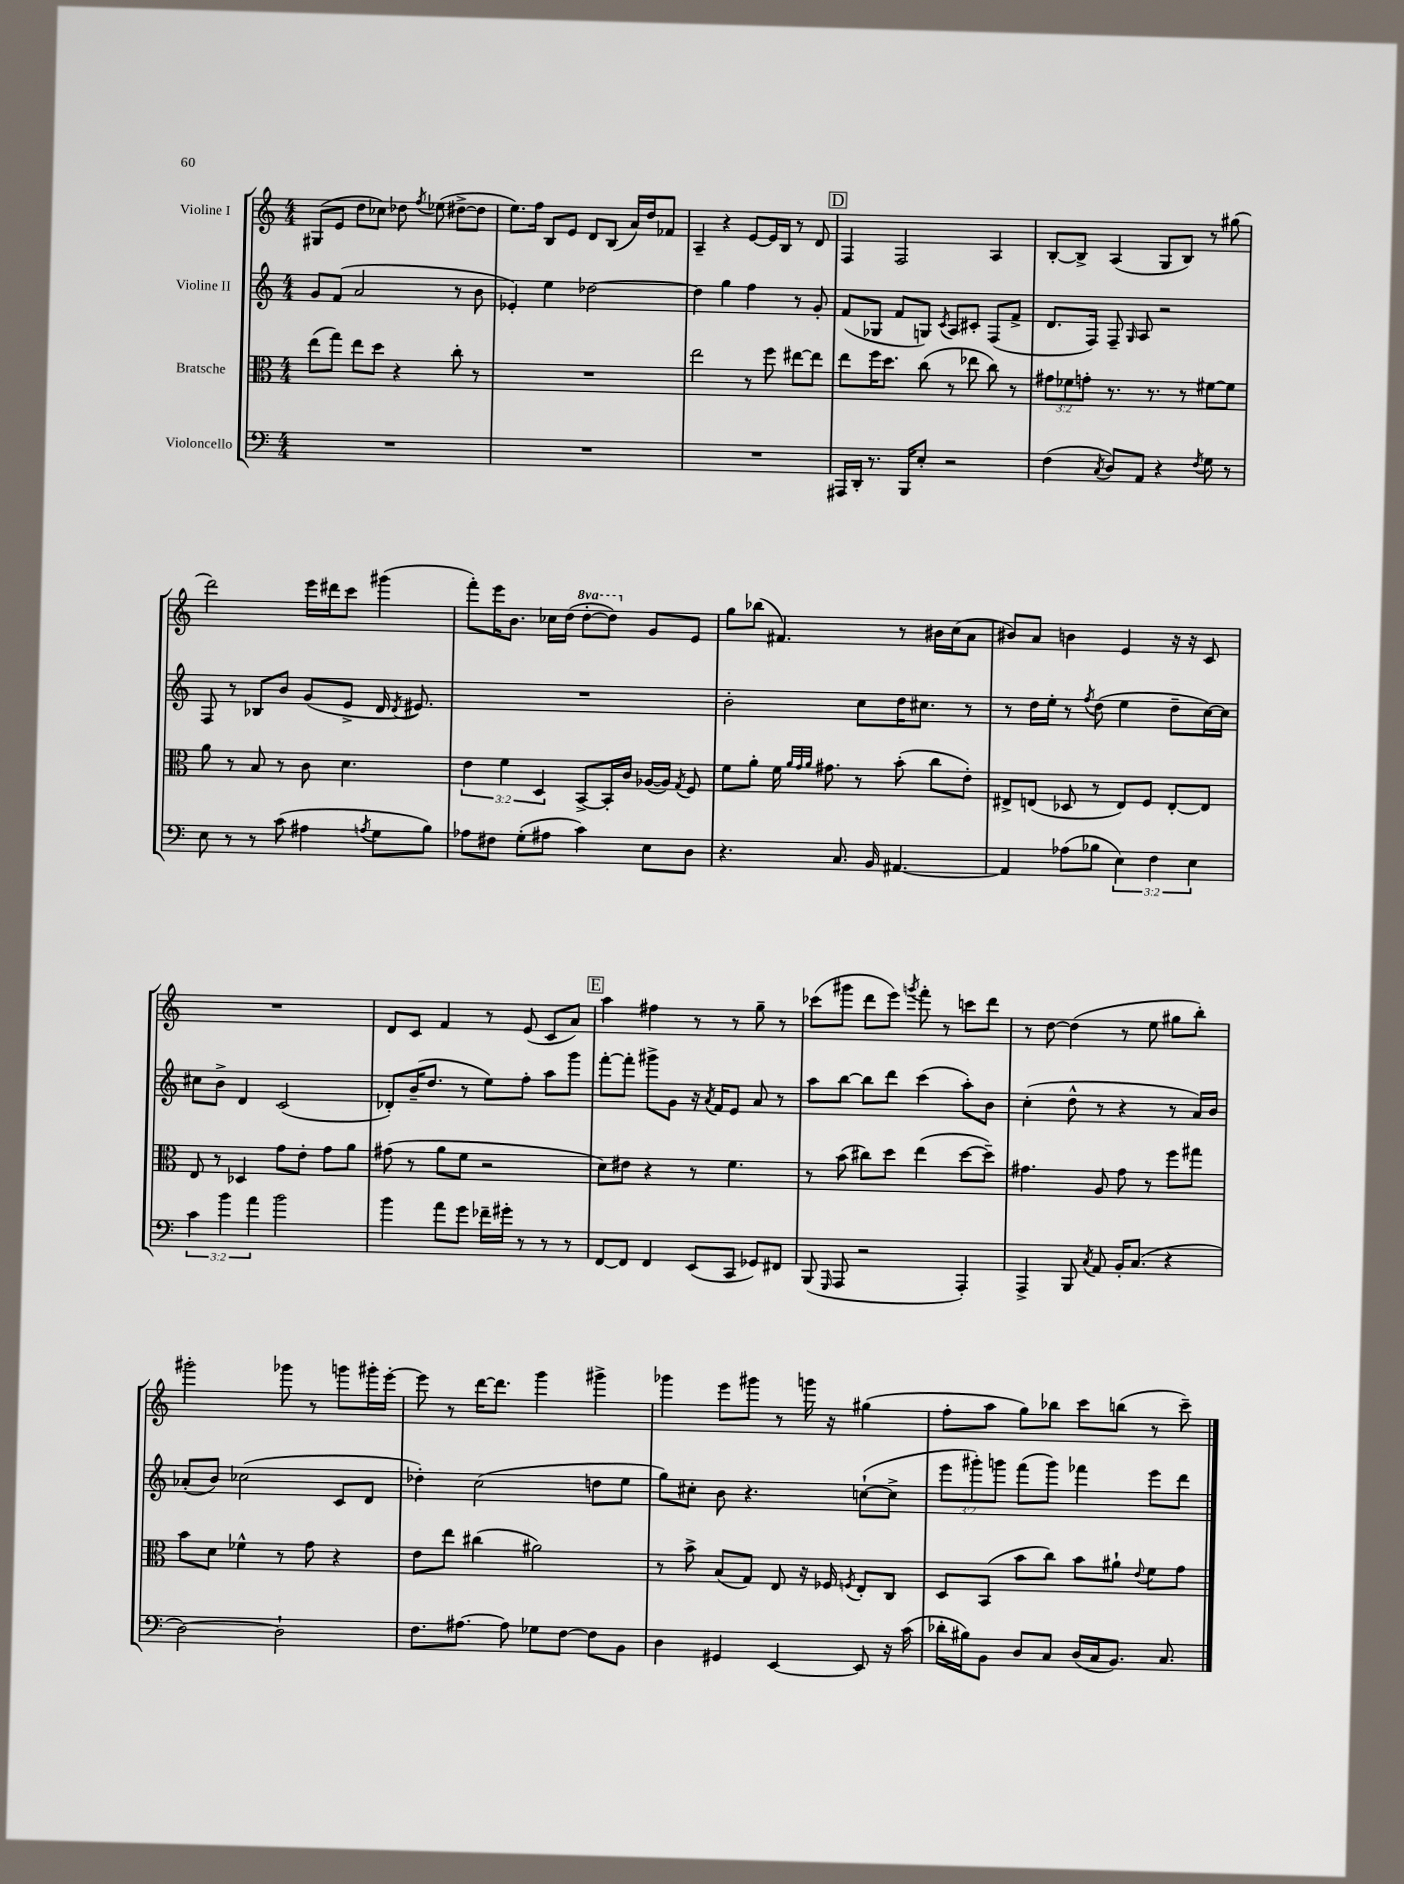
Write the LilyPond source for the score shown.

<<
\new StaffGroup <<
\new Staff = "s0" \with { instrumentName = "Violine I" } {
    \clef treble \key c \major \numericTimeSignature \time 4/4 \set Staff.ottavationMarkups = #ottavation-simple-ordinals
    \autoBeamOff gis8[( e'8] d''8[ ces''8]) des''8 \acciaccatura { f''8 } ees''8( dis''8[~-> dis''8] |
    e''8.[) f''16] b8[ e'8] d'8[ b8]( a'16[) d''16 fes'8] |
    a4-- r4 e'8[~ e'16 b16] r8 d'8 |
    \mark \markup { \box "D" } f4 f2 a4 |
    b8[~-. b8]-> a4( g8[ b8]) r8 gis''8( |
    d'''2) e'''16[ dis'''16 c'''8] gis'''4( |
    f'''8[-.) e'''16 b'8.] ces''16[ d''16]( \ottava #1 d'''8[~-. d'''8]) \ottava #0 g'8[ e'8] |
    g''8[ bes''8]( fis'4.) r8 bis'16[ c''16( a'8] |
    bis'8[) a'8] b'4 e'4 r16 r16 c'8 |
    R1 |
    d'8[ c'8] f'4 r8 e'8( c'8[ a'8]) |
    \mark \markup { \box "E" } a''4 fis''4 r8 r8 g''8-- r8 |
    ces'''8[( gis'''8] d'''8[ e'''8]) \acciaccatura { g'''8 } f'''8-. r8 c'''8[ d'''8] |
    r8 d''8~ d''4( r8 e''8 gis''8[ b''8]-.) |
    gis'''2-. ges'''8 r8 g'''8[ gis'''16-. e'''16]~-. |
    e'''8 r8 d'''16[~ d'''8.] g'''4 gis'''4-> |
    ges'''4 e'''8[ gis'''8] r8 g'''16 r16 gis''4( |
    f''8[-. a''8] g''8[) bes''8] c'''8[ b''8]( r8 c'''8--) \bar "|." |
}
\new Staff = "s1" \with { instrumentName = "Violine II" } {
    \clef treble \key c \major \numericTimeSignature \time 4/4 \override Staff.TupletNumber.text = #tuplet-number::calc-fraction-text
    \autoBeamOff g'8[ f'8]( a'2 r8 b'8 |
    ees'4-.) e''4 des''2~ |
    des''4 g''4 f''4 r8 g'8-. |
    \mark \markup { \box "D" } f'8[( ges8] f'8[ g8]) \acciaccatura { c'8 } a8[ cis'8]-. f8[( f'8]-> |
    d'8.[ f16]) f8-- \grace { g16 } a8 r2 |
    f8 r8 bes8[ b'8] g'8[( e'8]-> d'16 \acciaccatura { d'8 } eis'8.) |
    R1 |
    b'2-. c''8[ d''16 cis''8.] r8 |
    r8 d''16[ e''16]-. r8 \acciaccatura { f''8 } d''8( e''4 d''8[-- c''16~) c''16] |
    cis''8[ b'8]-> d'4 c'2( |
    des'8[-.) b'16--( d''8.] r8 e''8[) f''8]-. a''8[ g'''8] |
    \mark \markup { \box "E" } f'''8[~-. f'''8]-. gis'''8[-> g'8] r16 \acciaccatura { a'8 } f'16[ e'8] a'8 r8 |
    a''8[ b''8]~ b''8[ d'''8] c'''4( a''8[-.) b'8] |
    c''4-.( d''8-^ r8 r4 r8 a'16[) b'16] |
    aes'8[-.( b'8]) ces''2( c'8[ d'8] |
    des''4-.) c''2( d''8[ e''8] |
    g''8[) cis''8]-. b'8 r4. c''8[~-!( c''8]-> |
    \tuplet 3/2 { e'''8[ gis'''8-.) g'''8] } f'''8[( g'''8]) fes'''4 e'''8[ d'''8] \bar "|." |
}
\new Staff = "s2" \with { instrumentName = "Bratsche" } {
    \clef alto \key c \major \numericTimeSignature \time 4/4 \override Staff.TupletNumber.text = #tuplet-number::calc-fraction-text
    \autoBeamOff e''8[( g''8]) e''8[ d''8] r4 c''8-. r8 |
    R1 |
    e''2 r8 f''8 eis''8[~ eis''8] |
    \mark \markup { \box "D" } e''8[ f''16 d''8.] c''8( r8 ees''8 c''8) r8 |
    \tuplet 3/2 { gis'8[ fes'8 g'8]-. } r8. r8. r8 fis'8[~ fis'8] |
    a'8 r8 b8 r8 c'8 d'4. |
    \tuplet 3/2 { e'4 f'4 d4 } b,8[~-> b,16-. c'16] aes16[~( aes16]) \acciaccatura { g8 } f8 |
    f'8[ a'8]-. f'16 \grace { a'32[ g'32 a'32] } gis'8. r8 b'8-.( c''8[ e'8]-.) |
    eis8[-> e8]( des8 r8 e8[) f8] e8[~-. e8] |
    e8 r8 des4 g'8[ e'8]-. g'8[ a'8] |
    gis'8( r8 a'8[ f'8] r2 |
    \mark \markup { \box "E" } d'8[) eis'8] r4 r8 f'4. |
    r8 b'8( cis''8[) d''8] e''4( d''8[~ d''8]--) |
    gis'4. a8 gis'8 r8 f''8[ gis''8] |
    b'8[ d'8] fes'4-^ r8 g'8 r4 |
    e'8[ e''8] cis''4( ais'2) |
    r8 b'8-> b8[( g8]) e8 r16 fes16 \acciaccatura { f8 } e8[-. c8] |
    d8[ b,8]( b'8[ c''8]) b'8[ ais'8]-! \appoggiatura { e'8 } f'8[ g'8] \bar "|." |
}
\new Staff = "s3" \with { instrumentName = "Violoncello" } {
    \clef bass \key c \major \numericTimeSignature \time 4/4 \override Staff.TupletNumber.text = #tuplet-number::calc-fraction-text
    \autoBeamOff R1 |
    R1 |
    R1 |
    \mark \markup { \box "D" } ais,,16[ d,16]-. r8. b,,16[ e8]-. r2 |
    f4( \acciaccatura { c8 } d8[) a,8] r4 \acciaccatura { f8 } g8 r8 |
    e8 r8 r8 c'8( ais4 \acciaccatura { a8 } g8[ b8]) |
    aes8[ fis8] g8[-.( ais8] c'4) e8[ d8] |
    r4. c8. b,16 ais,4.~ |
    ais,4 aes8[( bes8] \tuplet 3/2 { e4) f4 e4 } |
    \tuplet 3/2 { c'4 b'4 a'4 } b'2 |
    b'4 a'8[ g'8] fes'16[-- gis'16]-. r8 r8 r8 |
    \mark \markup { \box "E" } f,8[~ f,8] f,4 e,8[( c,8] ges,8[) fis,8] |
    b,,8( \grace { g,,16 } a,,8 r2 a,,4-.) |
    a,,4-> b,,8 \acciaccatura { c8 } a,8 b,16[-. c8.]( r4 |
    d2~) d2-! |
    f8.[ ais8.]~ ais8 ges8[ f8]~ f8[ b,8] |
    d4 gis,4 e,4~ e,8 r16 c'16( |
    des'16[-. bis16) b,8] d8[ c8] d16[( c16 b,8.]) c8. \bar "|." |
}
>>
>>
\layout { \context { \Score \remove "Bar_number_engraver" } }
